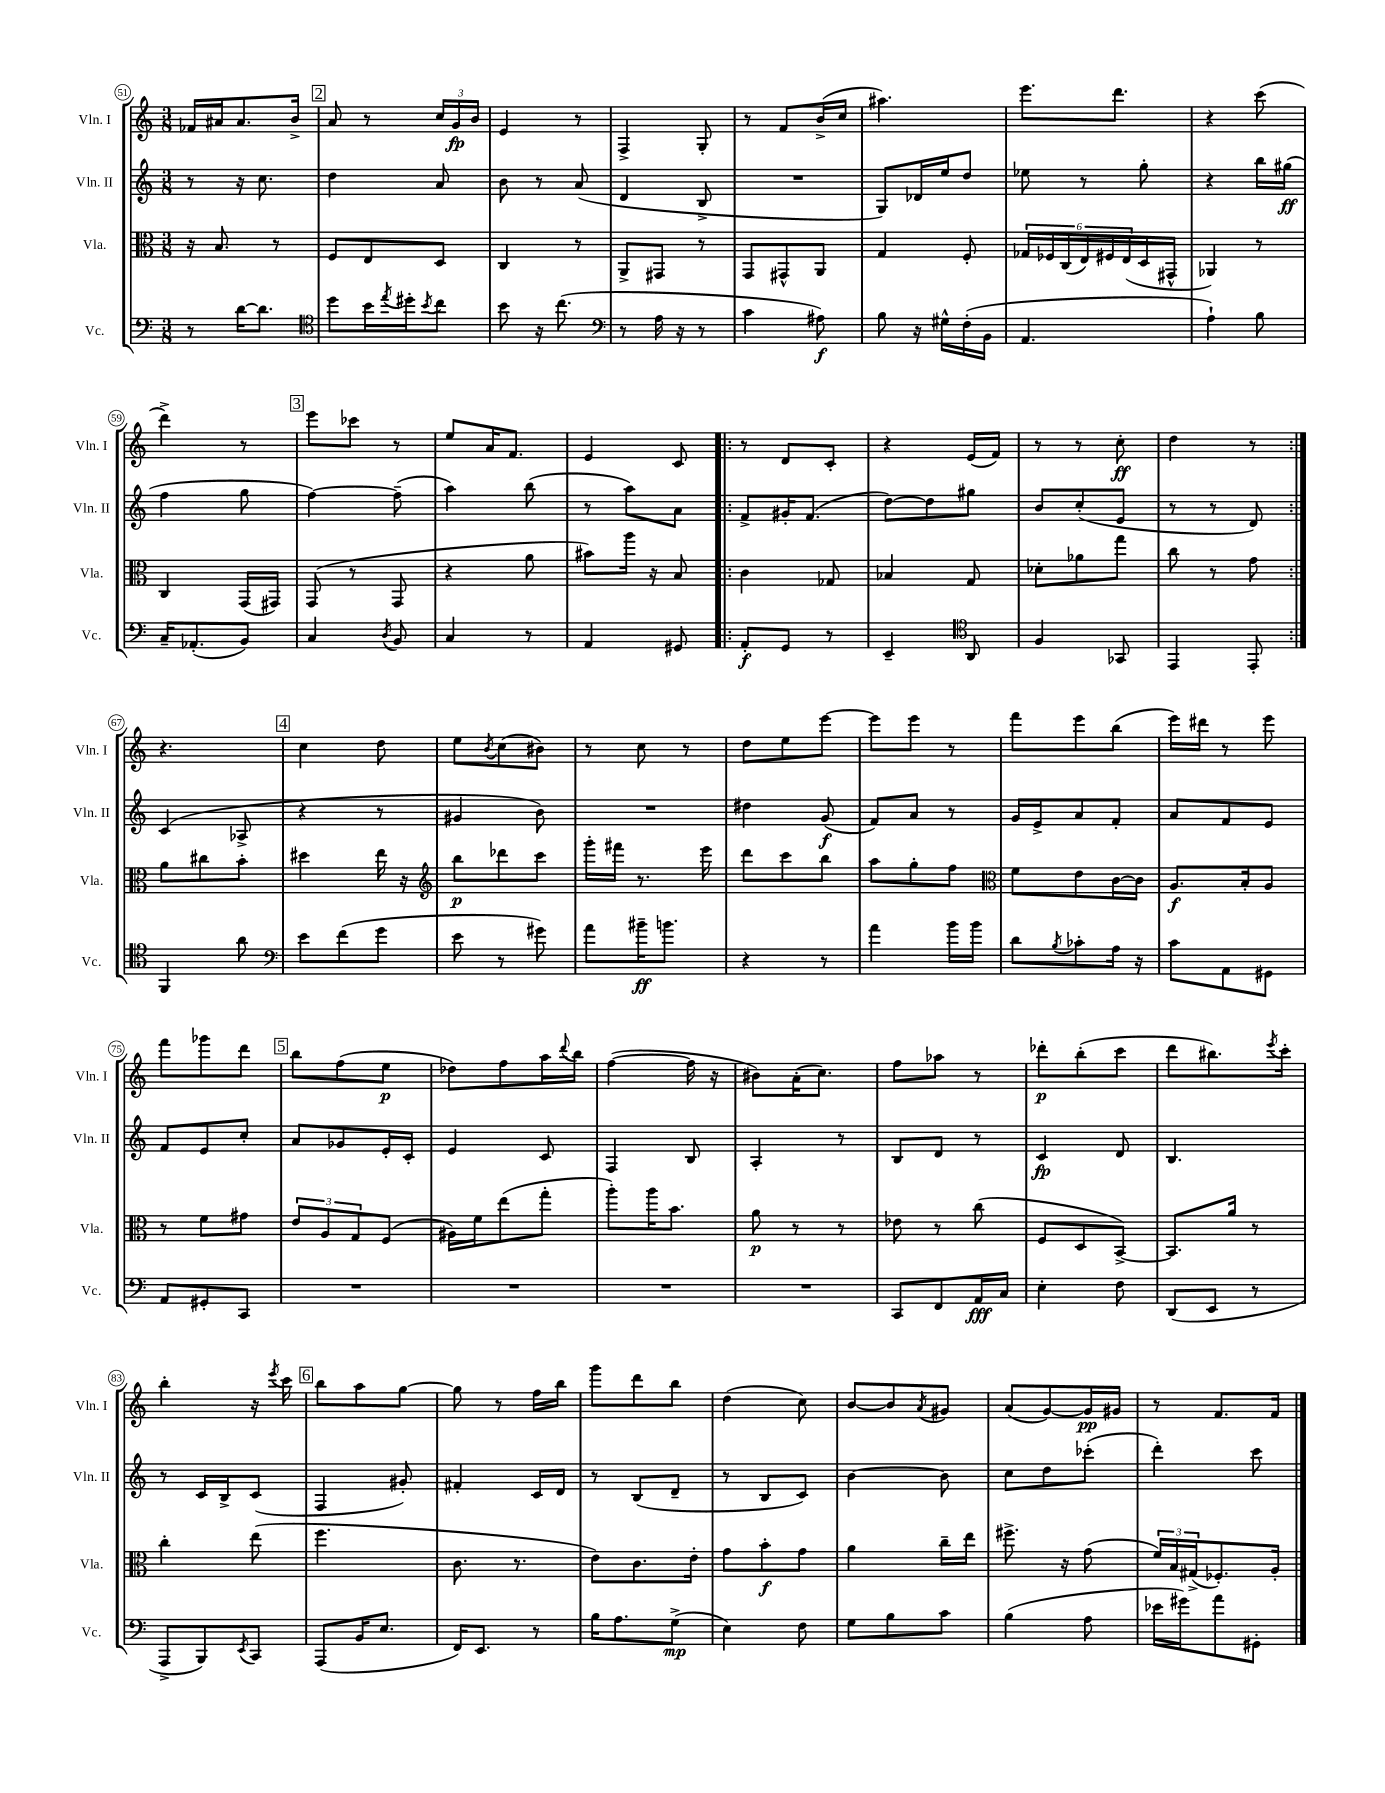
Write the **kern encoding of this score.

**kern	**kern	**kern	**kern
*staff4	*staff3	*staff2	*staff1
*clefF4	*clefC3	*clefG2	*clefG2
*k[]	*k[]	*k[]	*k[]
*M3/8	*M3/8	*M3/8	*M3/8
8r	16r	8r	16f-/LL
.	8.B/	.	16a#/J
[16d\LK	.	16r	8.a#/
8.d\]J	.	8.cc\	.
.	8r	.	.
.	.	.	16b^/Jk
=	=	=	=
*clefC4	*	*	*
8dd\L	8F/L	4dd\	8a/
16b\L	8E/	.	8r
8qee/	.	.	.
16dd#'\J	.	.	.
8qb/	.	.	.
8cc\J	8D/J	8a/	24cc/LL
.	.	.	24g/
.	.	.	24b/JJ
=	=	=	=
8b\	4C/	8b\	4e/
16r	.	8r	.
(8.cc\	.	.	.
.	8r	(8a/	8r
=	=	=	=
*clefF4	*	*	*
8r	8AA^/L	4d/	4F^/
16A\	8GG#/J	.	.
16r	.	.	.
8r	8r	8B^/	8G'/
=	=	=	=
4c\	8GG/L	4.r	8r
.	8GG#^^/	.	8f/L
8A#\)	8AA/J	.	(16b^/L
.	.	.	16cc/JJ
=	=	=	=
8B\	4G/	8G/L)	4.aa#\)
16r	.	16d-/L	.
16G#^^\LL	.	16ee/J	.
(16F'\	8F'/	8dd/J	.
16BB\JJ	.	.	.
=	=	=	=
4.AA/	24G-/LL	8ee-\	8.eee\L
.	24F-/	.	.
.	(24C/	.	.
.	24E/)	8r	.
.	24F#/	.	.
.	.	.	8.ddd\J
.	(24E/	.	.
.	16D/	8gg'\	.
.	16GG#^^/JJ	.	.
=	=	=	=
4A`\)	4AA-/)	4r	4r
8B\	8r	16bb\LL	(8ccc\
.	.	(16gg#\JJ	.
=	=	=	=
16C~/LK	4C/	4ff\	4ddd^\)
(8.AA-'/	.	.	.
8BB/J)	(16GG/LL	8gg\	8r
.	16GG#/JJ)	.	.
=	=	=	=
4C/	(8GG/	[4ff\)	8eee\L
.	8r	.	8ccc-\J
8qD/	.	.	.
8BB/	8GG/	(8ff~\]	8r
=	=	=	=
4C/	4r	4aa\)	8ee/L
.	.	.	16a/K
.	.	.	8.f/J
8r	8a\	(8bb\	.
=	=	=	=
4AA/	8b#\L)	8r	4e/
.	16aa\Jk	8aa\L)	.
.	16r	.	.
8GG#/	8B/	8a\J	8c/
=!|:	=!|:	=!|:	=!|:
8AA'/L	4c\	8f^/L	8r
8GG/J	.	16g#'/K	8d/L
.	.	(8.f/J	.
8r	8G-/	.	8c'/J
=	=	=	=
4EE~/	4B-/	[8dd\L)	4r
.	.	8dd\]	.
*clefC4	*	*	*
8AA/	8G/	8gg#\J	(16e/LL
.	.	.	16f/JJ)
=	=	=	=
4F/	8d-'\L	8b/L	8r
.	8a-\	(8cc'/	8r
8GG-/	8gg\J	8e/J	8cc'\
=	=	=	=
4EE/	8cc\	8r	4dd\
.	8r	8r	.
8EE'/	8g\	8d/)	8r
=:|!	=:|!	=:|!	=:|!
4FF/	8a\L	(4c/	4.r
.	8cc#\	.	.
8a\	8b'\J	8A-^/	.
=	=	=	=
*clefF4	*	*	*
8e\L	4dd#\	4r	4cc\
(8f\	.	.	.
8g\J	16ee\	8r	8dd\
.	16r	.	.
=	=	=	=
*	*clefG2	*	*
8e\	8bb\L	4g#/	8ee\L
.	.	.	8qb/
8r	8ddd-\	.	(8cc\
8g#\)	8ccc\J	8b\)	8b#\J)
=	=	=	=
8a\L	16ggg'\LL	4.r	8r
.	16fff#\JJ	.	.
16b#~\K	8.r	.	8cc\
8.b\J	.	.	.
.	.	.	8r
.	16eee\	.	.
=	=	=	=
4r	8ddd\L	4dd#\	8dd\L
.	8ccc\	.	8ee\
8r	8bb\J	(8g/	[8eee\J
=	=	=	=
4a\	8aa\L	8f/L)	8eee\]L
.	8gg'\	8a/J	8eee\J
16b\LL	8ff\J	8r	8r
16b\JJ	.	.	.
=	=	=	=
*	*clefC3	*	*
8d\L	8f\L	16g/LL	8fff\L
.	.	16e^/J	.
8qB/	.	.	.
8c-'\	8e\	8a/	8eee\
16A\Jk	[16c\L	8f'/J	(8bb\J
16r	16c\]JJ	.	.
=	=	=	=
8c\L	8.A/L	8a/L	16eee\LL)
.	.	.	16ddd#\JJ
8AA\	.	8f/	8r
.	16B'/k	.	.
8GG#\J	8A/J	8e/J	8eee\
=	=	=	=
8AA/L	8r	8f/L	8fff\L
8GG#'/	8f\L	8e/	8ggg-\
8CC/J	8g#\J	8cc'/J	8ddd\J
=	=	=	=
4.r	12e/L	8a/L	8bb\L
.	12A/	.	.
.	.	8g-/	(8ff\
.	12G/	.	.
.	(8F/J	16e'/L	8ee\J
.	.	16c'/JJ	.
=	=	=	=
4.r	16A#\LL)	4e/	8dd-\L)
.	16f\J	.	.
.	(8ee\	.	8ff\
.	8gg'\J	8c/	16aa\L
.	.	.	8qqddd/
.	.	.	16bb\JJ
=	=	=	=
4.r	8aa'\L)	4F/	([4ff\
.	16aa\K	.	.
.	8.b\J	.	.
.	.	8B/	16ff\]
.	.	.	16r
=	=	=	=
4.r	8a\	4A'/	8b#\L)
.	8r	.	(16a'\K
.	.	.	8.cc\J)
.	8r	8r	.
=	=	=	=
8CC/L	8e-\	8B/L	8ff\L
8FF/	8r	8d/J	8aa-\J
16AA/L	(8cc\	8r	8r
16C/JJ	.	.	.
=	=	=	=
4E'\	8F/L	4c/	8ddd-'\L
.	8D/	.	(8bb'\
8F\	[8BB^/J)	8d/	8ccc\J
=	=	=	=
(8DD/L	8.BB/]L	4.B/	8ddd\L
8EE/J	.	.	8.bb#\)
.	16a/Jk	.	.
8r	8r	.	.
.	.	.	8qeee/
.	.	.	16ccc'\Jk
=	=	=	=
8AAA^/L	4cc'\	8r	4bb'\
8BBB/)	.	16c/LL	.
.	.	16B^/J	.
8qEE/	.	.	.
8CC/J	(8ee\	(8c/J	16r
.	.	.	8qeee/
.	.	.	16ccc\
=	=	=	=
(8AAA/L	4.ff\	4F/	8bb\L
16BB/K	.	.	8aa\
8.E/J	.	.	.
.	.	8g#'/)	[8gg\J
=	=	=	=
16FF/LK)	8.c\	4f#'/	8gg\]
8.EE/J	.	.	.
.	.	.	8r
.	8.r	.	.
8r	.	16c/LL	16ff\LL
.	.	16d/JJ	16bb\JJ
=	=	=	=
16B\LK	8e\L)	8r	8ggg\L
8.A\	.	.	.
.	8.c\	(8B/L	8ddd\
(8G^\J	.	8d~/J	8bb\J
.	16e'\Jk	.	.
=	=	=	=
4E\)	8g\L	8r	(4dd\
.	8b'\	8B/L	.
8F\	8g\J	8c/J)	8cc\)
=	=	=	=
8G\L	4a\	[4b\	[8b/L
8B\	.	.	8b/]
.	.	.	8qa/
8c\J	16cc~\LL	8b\]	8g#/J
.	16ee\JJ	.	.
=	=	=	=
(4B\	8.ff#^\	8cc\L	(8a/L
.	.	8dd\	[8g/)
.	16r	.	.
8A\	(8g\	(8ccc-'\J	16g/]L
.	.	.	16g#/JJ
=	=	=	=
16e-\LL	24f/LL)	4ddd'\)	8r
.	24B/	.	.
16g#\J)	.	.	.
.	(24G#^/J	.	.
8a\	8.F-'/)	.	8.f/L
8GG#'\J	.	8ccc\	.
.	16A'/Jk	.	16f/Jk
==	==	==	==
*-	*-	*-	*-
